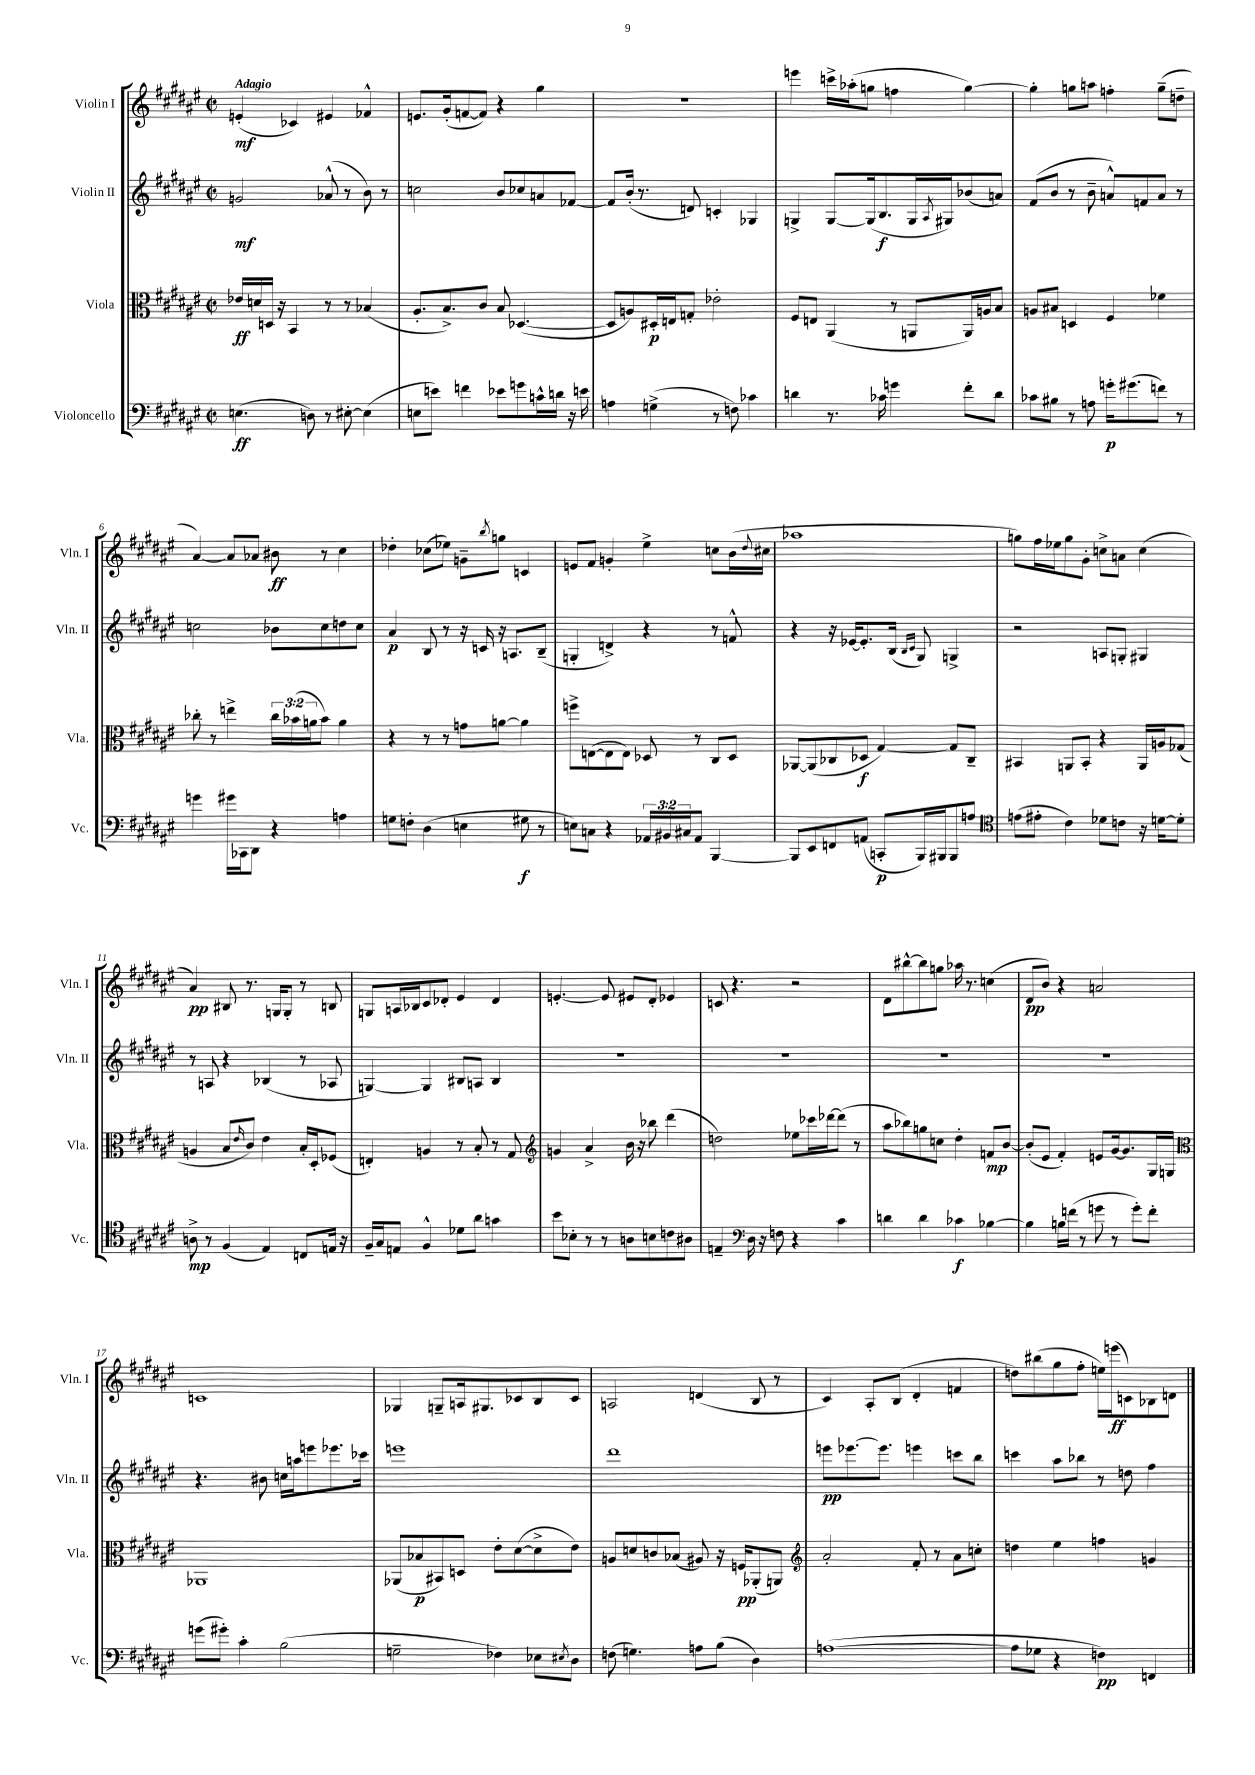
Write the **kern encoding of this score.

**kern	**dynam	**kern	**dynam	**kern	**dynam	**kern	**dynam
*part4	*part4	*part3	*part3	*part2	*part2	*part1	*part1
*staff4	*staff4	*staff3	*staff3	*staff2	*staff2	*staff1	*staff1
*I"Violoncello	*	*I"Viola	*	*I"Violin II	*	*I"Violin I	*
*I'Vc.	*	*I'Vla.	*	*I'Vln. II	*	*I'Vln. I	*
*clefF4	*	*clefC3	*	*clefG2	*	*clefG2	*
*k[f#c#g#d#a#e#]	*	*k[f#c#g#d#a#e#]	*	*k[f#c#g#d#a#e#]	*	*k[f#c#g#d#a#e#]	*
*M2/2	*	*M2/2	*	*M2/2	*	*M2/2	*
*met(c|)	*	*met(c|)	*	*met(c|)	*	*met(c|)	*
=1	=1	=1	=1	=1	=1	=1	=1
!	!	!	!	!	!	!LO:TX:a:B:t=Adagio	!
(4.En\	ff	16e-X/LL	ff	2gn/	mf	(4en'/	mf
.	.	16dn/	.	.	.	.	.
.	.	16Dn/JJ	.	.	.	.	.
.	.	16r	.	.	.	.	.
.	.	4BB/	.	.	.	4c-X/)	.
8Dn\)	.	.	.	.	.	.	.
8r	.	8r	.	(8a-X^^/	.	4e#X/	.
[8E#X'\	.	8r	.	8r	.	.	.
(4E#\]	.	(4B-X/	.	8b\)	.	4f-X^^/	.
.	.	.	.	8r	.	.	.
=2	=2	=2	=2	=2	=2	=2	=2
8En\L	.	8.A#'/L	.	2ccn\	.	8.en/L	.
8en\J)	.	.	.	.	.	.	.
.	.	8.B^/)	.	.	.	(16g#'/k	.
4fn\	.	.	.	.	.	[8fn/	.
.	.	8c#/J	.	.	.	8f/J])	.
8e-X\L	.	8B/	.	8b/L	.	4r	.
8gn\	.	([4.D-X/	.	8cc-X/	.	.	.
16cn^^\L	.	.	.	8an/	.	4gg#\	.
16dn\JJ	.	.	.	.	.	.	.
16r	.	.	.	[8f-X/J	.	.	.
16en\	.	.	.	.	.	.	.
=3	=3	=3	=3	=3	=3	=3	=3
4An\	.	8D-/L]	.	8f-/L]	.	1r	.
.	.	8An/)	.	(16b'/Jk	.	.	.
.	.	.	.	8.r	.	.	.
(4Gn^\	.	16D#X'/L	p	.	.	.	.
.	.	16En/J	.	.	.	.	.
.	.	8Gn'/J	.	8dn/)	.	.	.
8r	.	2e-X'\	.	4cn'/	.	.	.
8Fn\)	.	.	.	.	.	.	.
4c-X\	.	.	.	4G-X/	.	.	.
=4	=4	=4	=4	=4	=4	=4	=4
4dn\	.	8F#/L	.	4Gn^/	.	4eeen\	.
.	.	8En/J	.	.	.	.	.
8.r	.	(4AA#/	.	[8G/L	.	16cccn^\LL	.
.	.	.	.	.	.	(16aa-X'\J	.
.	.	.	.	(16G/k]	.	8ggn\J	.
16c-X\	.	.	.	8.B/	f	.	.
4gn\	.	8r	.	.	.	4ffn\	.
.	.	8AAn/L	.	16G/L	.	.	.
.	.	.	.	8qA#/	.	.	.
.	.	.	.	16G#X/J)	.	.	.
8f#'\L	.	16AA/L)	.	(8b-X/	.	[4gg\)	.
.	.	16An/J	.	.	.	.	.
8d\J	.	8B/J	.	8an/J)	.	.	.
=5	=5	=5	=5	=5	=5	=5	=5
8c-X\L	.	8An/L	.	(8f#/L	.	4gg'\]	.
8B#X\J	.	8B#X/J	.	8b/J	.	.	.
8r	.	4Dn/	.	8r	.	8ggn\L	.
8An\	.	.	.	8b~\	.	8aan\J	.
16gn'\KL	p	4F#/	.	8an^^/L)	.	4ffn'\	.
(8.g#X\	.	.	.	.	.	.	.
.	.	.	.	8fn/	.	.	.
8fn\J)	.	4f-X\	.	8a/J	.	(8gg~\L	.
8r	.	.	.	8r	.	8ddn~\J	.
!!LO:LB:g=z
=6	=6	=6	=6	=6	=6	=6	=6
4gn\	.	8cc-X'\	.	2ccn\	.	[4a#/)	.
.	.	8r	.	.	.	.	.
16g#X\LL	.	4een^\	.	.	.	8a#/L]	.
16CC-X\J	.	.	.	.	.	.	.
8DD#\J	.	.	.	.	.	8a-X/J	.
4r	.	24cc-\LL	.	8b-X\L	.	8b#X\	ff
.	.	(24b-X\	.	.	.	.	.
.	.	24an\J	.	.	.	.	.
.	.	8b-\J)	.	8cc\	.	8r	.
4An\	.	4a\	.	8ddn\	.	4cc#\	.
.	.	.	.	8cc\J	.	.	.
=7	=7	=7	=7	=7	=7	=7	=7
8Gn\L	.	4r	.	4a#/	p	4dd-X'\	.
8Fn'\J	.	.	.	.	.	.	.
(4D#\	.	8r	.	8B/	.	(8cc-X\L	.
.	.	8r	.	8r	.	8ee-X\J)	.
4En\	.	8gn\L	.	16r	.	8gn~\L	.
.	.	.	.	16cn/	.	.	.
.	.	.	.	.	.	8qbb/	.
.	.	[8an\J	.	16r	.	8ggn\J	.
.	.	.	.	8.An/L	.	.	.
8G#X\	f	4a\]	.	.	.	4cn/	.
8r	.	.	.	(8B~/J	.	.	.
=8	=8	=8	=8	=8	=8	=8	=8
8En\L)	.	8ffn^\L	.	4Gn'/	.	8en/L	.
8Cn\J	.	([8En\	.	.	.	8f#/J	.
4r	.	8E\]	.	4dn^/)	.	4gn'/	.
.	.	8E\J)	.	.	.	.	.
24AA-X/LL	.	8D-X/	.	4r	.	4ee#^\	.
24BB#X/	.	.	.	.	.	.	.
24C#X/J	.	.	.	.	.	.	.
8AA-/J	.	8r	.	.	.	.	.
[4BBB/	.	8C#/L	.	8r	.	8ccn\L	.
.	.	8D-/J	.	8fn^^/	.	(16b\L	.
.	.	.	.	.	.	8qqdd#/	.
.	.	.	.	.	.	16cc#X\JJ	.
=9	=9	=9	=9	=9	=9	=9	=9
8BBB/L]	.	[8AA-X/L	.	4r	.	1aa-X	.
8EE#/	.	(8AA-/]	.	.	.	.	.
8FFn/	.	8C-X/	.	16r	.	.	.
.	.	.	.	[16e-X/KL	.	.	.
(8AAn/J	.	8D-X/J	f	8.e-'/]	.	.	.
8CCn'/L	p	[4G#/)	.	.	.	.	.
.	.	.	.	(16B/Jk	.	.	.
.	.	.	.	16qqB/LL	.	.	.
.	.	.	.	16qqc#/JJ	.	.	.
16BBB/L)	.	.	.	8G#/)	.	.	.
16BBB#X/J	.	.	.	.	.	.	.
8BBB#/	.	8G#/L]	.	4Gn^/	.	.	.
8An/J	.	8C-~/J	.	.	.	.	.
=10	=10	=10	=10	=10	=10	=10	=10
*clefC4	*	*	*	*	*	*	*
(8en\L	.	4BB#X/	.	2r	.	8ggn\L)	.
8e#X'\J	.	.	.	.	.	16ff#\L	.
.	.	.	.	.	.	16ee-X\J	.
4c#\)	.	8AAn/L	.	.	.	8gg\	.
.	.	8BB#'/J	.	.	.	8g#'\J	.
8d-X\L	.	4r	.	8An/L	.	8ccn^\L	.
8cn\J	.	.	.	8Gn'/J	.	8an\J	.
16r	.	16AA/LL	.	4G#X/	.	(4cc\	.
[16dn\KL	.	16An/J	.	.	.	.	.
8d'\J]	.	(8G-X/J	.	.	.	.	.
!!LO:LB:g=z
=11	=11	=11	=11	=11	=11	=11	=11
8An^\	mp	4An/	.	8r	.	4a#/)	pp
8r	.	.	.	8An/	.	.	.
(4F#/	.	8B/L	.	4r	.	8B#X/	.
.	.	16qqe#/	.	.	.	.	.
.	.	8c#/J)	.	.	.	8.r	.
4E#/)	.	4e#\	.	(4B-X/	.	.	.
.	.	.	.	.	.	16Gn/KL	.
.	.	.	.	.	.	8G'/J	.
8Cn/L	.	16B'/LL	.	8r	.	8r	.
.	.	16D#'/J	.	.	.	.	.
16En/Jk	.	(8F-X/J	.	8A-X/	.	8Bn/	.
16r	.	.	.	.	.	.	.
=12	=12	=12	=12	=12	=12	=12	=12
16F#~/LL	.	4En'/)	.	[4Gn/)	.	8Gn/L	.
16G#/J	.	.	.	.	.	.	.
8En/J	.	.	.	.	.	16An/L	.
.	.	.	.	.	.	16B-X/J	.
4F#^^/	.	4An/	.	4G/]	.	8c#/	.
.	.	.	.	.	.	8d-X'/J	.
8d-X\L	.	8r	.	8B#X/L	.	4e#/	.
8a#\J	.	8B'/	.	8An/J	.	.	.
4gn\	.	8r	.	4B#/	.	4d-/	.
.	.	8G#/	.	.	.	.	.
=13	=13	=13	=13	=13	=13	=13	=13
*	*	*clefG2	*	*	*	*	*
8b\L	.	4gn/	.	1r	.	[4.en'/	.
8B-X'\J	.	.	.	.	.	.	.
8r	.	4a#^/	.	.	.	.	.
8r	.	.	.	.	.	8e/]	.
8An\L	.	16b\	.	.	.	8e#X/L	.
.	.	16r	.	.	.	.	.
8Bn\	.	8bb-X\	.	.	.	8d#'/J	.
8cn\	.	(4ddd#\	.	.	.	4e-X/	.
8A#X\J	.	.	.	.	.	.	.
=14	=14	=14	=14	=14	=14	=14	=14
4En~/	.	2ddn\)	.	1r	.	8cn/	.
.	.	.	.	.	.	4.r	.
*clefF4	*	*	*	*	*	*	*
16D#\	.	.	.	.	.	.	.
16r	.	.	.	.	.	.	.
8Fn\	.	.	.	.	.	.	.
4r	.	8ee-X\L	.	.	.	2r	.
.	.	16ccc-X\L	.	.	.	.	.
.	.	[16ddd-X\J	.	.	.	.	.
4c#\	.	(8ddd-\J]	.	.	.	.	.
.	.	8r	.	.	.	.	.
=15	=15	=15	=15	=15	=15	=15	=15
4dn\	.	8aa#\L	.	1r	.	8d#\L	.
.	.	8bb-X\)	.	.	.	[8bb#X^^\	.
4d\	.	8ggn\	.	.	.	8bb#\]	.
.	.	8ccn\J	.	.	.	8ggn\J	.
4c-X\	f	4dd#'\	.	.	.	16aa-X\	.
.	.	.	.	.	.	8.r	.
[4B-X\	.	8fn/L	mp	.	.	(4ccn\	.
.	.	[8b/J	.	.	.	.	.
=16	=16	=16	=16	=16	=16	=16	=16
4B-\]	.	(8b'/L]	.	1r	.	8d#/L	pp
.	.	8e#/J	.	.	.	8b/J)	.
16Bn\LL	.	4f#'/)	.	.	.	4r	.
(16fn\JJ	.	.	.	.	.	.	.
8r	.	.	.	.	.	.	.
8gn\	.	8en/L	.	.	.	2an/	.
8r	.	[16g#/k	.	.	.	.	.
.	.	8.g#/]	.	.	.	.	.
8g'\L)	.	.	.	.	.	.	.
8f'\J	.	16G#/L	.	.	.	.	.
.	.	16Gn/JJ	.	.	.	.	.
!!LO:LB:g=z
=17	=17	=17	=17	=17	=17	=17	=17
*	*	*clefC3	*	*	*	*	*
(8gn\L	.	1AA-X	.	4.r	.	1cn	.
8g#X'\J)	.	.	.	.	.	.	.
4c#'\	.	.	.	.	.	.	.
.	.	.	.	8b#X\	.	.	.
(2B\	.	.	.	16ccn\LL	.	.	.
.	.	.	.	16aan\J	.	.	.
.	.	.	.	8eeen\	.	.	.
.	.	.	.	8.eee-X\	.	.	.
.	.	.	.	16ccc-X\Jk	.	.	.
=18	=18	=18	=18	=18	=18	=18	=18
2Gn~\	.	(8AA-X/L	.	1eeen	.	4G-X/	.
.	.	8B-X/	p	.	.	.	.
.	.	8BB#X/)	.	.	.	8Gn~/L	.
.	.	8Dn/J	.	.	.	16An/k	.
.	.	.	.	.	.	8.G#X/	.
4F-X\)	.	8e#'\L	.	.	.	.	.
.	.	([8d#\	.	.	.	8c-X/	.
8E-X\L	.	8d#^\]	.	.	.	8B/	.
8qE#X/	.	.	.	.	.	.	.
8D#\J	.	8e#\J)	.	.	.	8c-/J	.
=19	=19	=19	=19	=19	=19	=19	=19
(8Fn\	.	8An/L	.	1ddd#	.	2An/	.
4.Gn\)	.	8dn/	.	.	.	.	.
.	.	8cn/	.	.	.	.	.
.	.	(8B-X/J	.	.	.	.	.
8An\L	.	8A#X/)	.	.	.	(4dn/	.
(8B\J	.	16r	.	.	.	.	.
.	.	16Fn/KL	pp	.	.	.	.
4D#\)	.	(8AA-X'/	.	.	.	8B/	.
.	.	8AAn/J)	.	.	.	8r	.
=20	=20	=20	=20	=20	=20	=20	=20
*	*	*clefG2	*	*	*	*	*
([1An	.	2a#'/	.	8eeen\L	pp	4c#/)	.
.	.	.	.	[8.eee-X\	.	.	.
.	.	.	.	.	.	8A#'/L	.
.	.	.	.	8.eee-\J]	.	.	.
.	.	.	.	.	.	(8B/J	.
.	.	8f#'/	.	4eeen\	.	4d#'/	.
.	.	8r	.	.	.	.	.
.	.	8a#\L	.	8cccn\L	.	4fn/	.
.	.	8ccn'\J	.	8bb\J	.	.	.
=21	=21	=21	=21	=21	=21	=21	=21
8A\L]	.	4ddn\	.	4cccn\	.	8ddn\L)	.
8G-X\J	.	.	.	.	.	(8bb#X\	.
4r	.	4ee#\	.	8aa#\L	.	8gg#\	.
.	.	.	.	8bb-X\J	.	8ff#'\J	.
4Fn\)	pp	4ffn\	.	8r	.	16een\LL)	.
.	.	.	.	.	.	(16eeen\J	ff
.	.	.	.	8ddn\	.	8cn\)	.
4FFn/	.	4gn/	.	4ff#\	.	8B-X\	.
.	.	.	.	.	.	8dn\J	.
==	==	==	==	==	==	==	==
*-	*-	*-	*-	*-	*-	*-	*-
